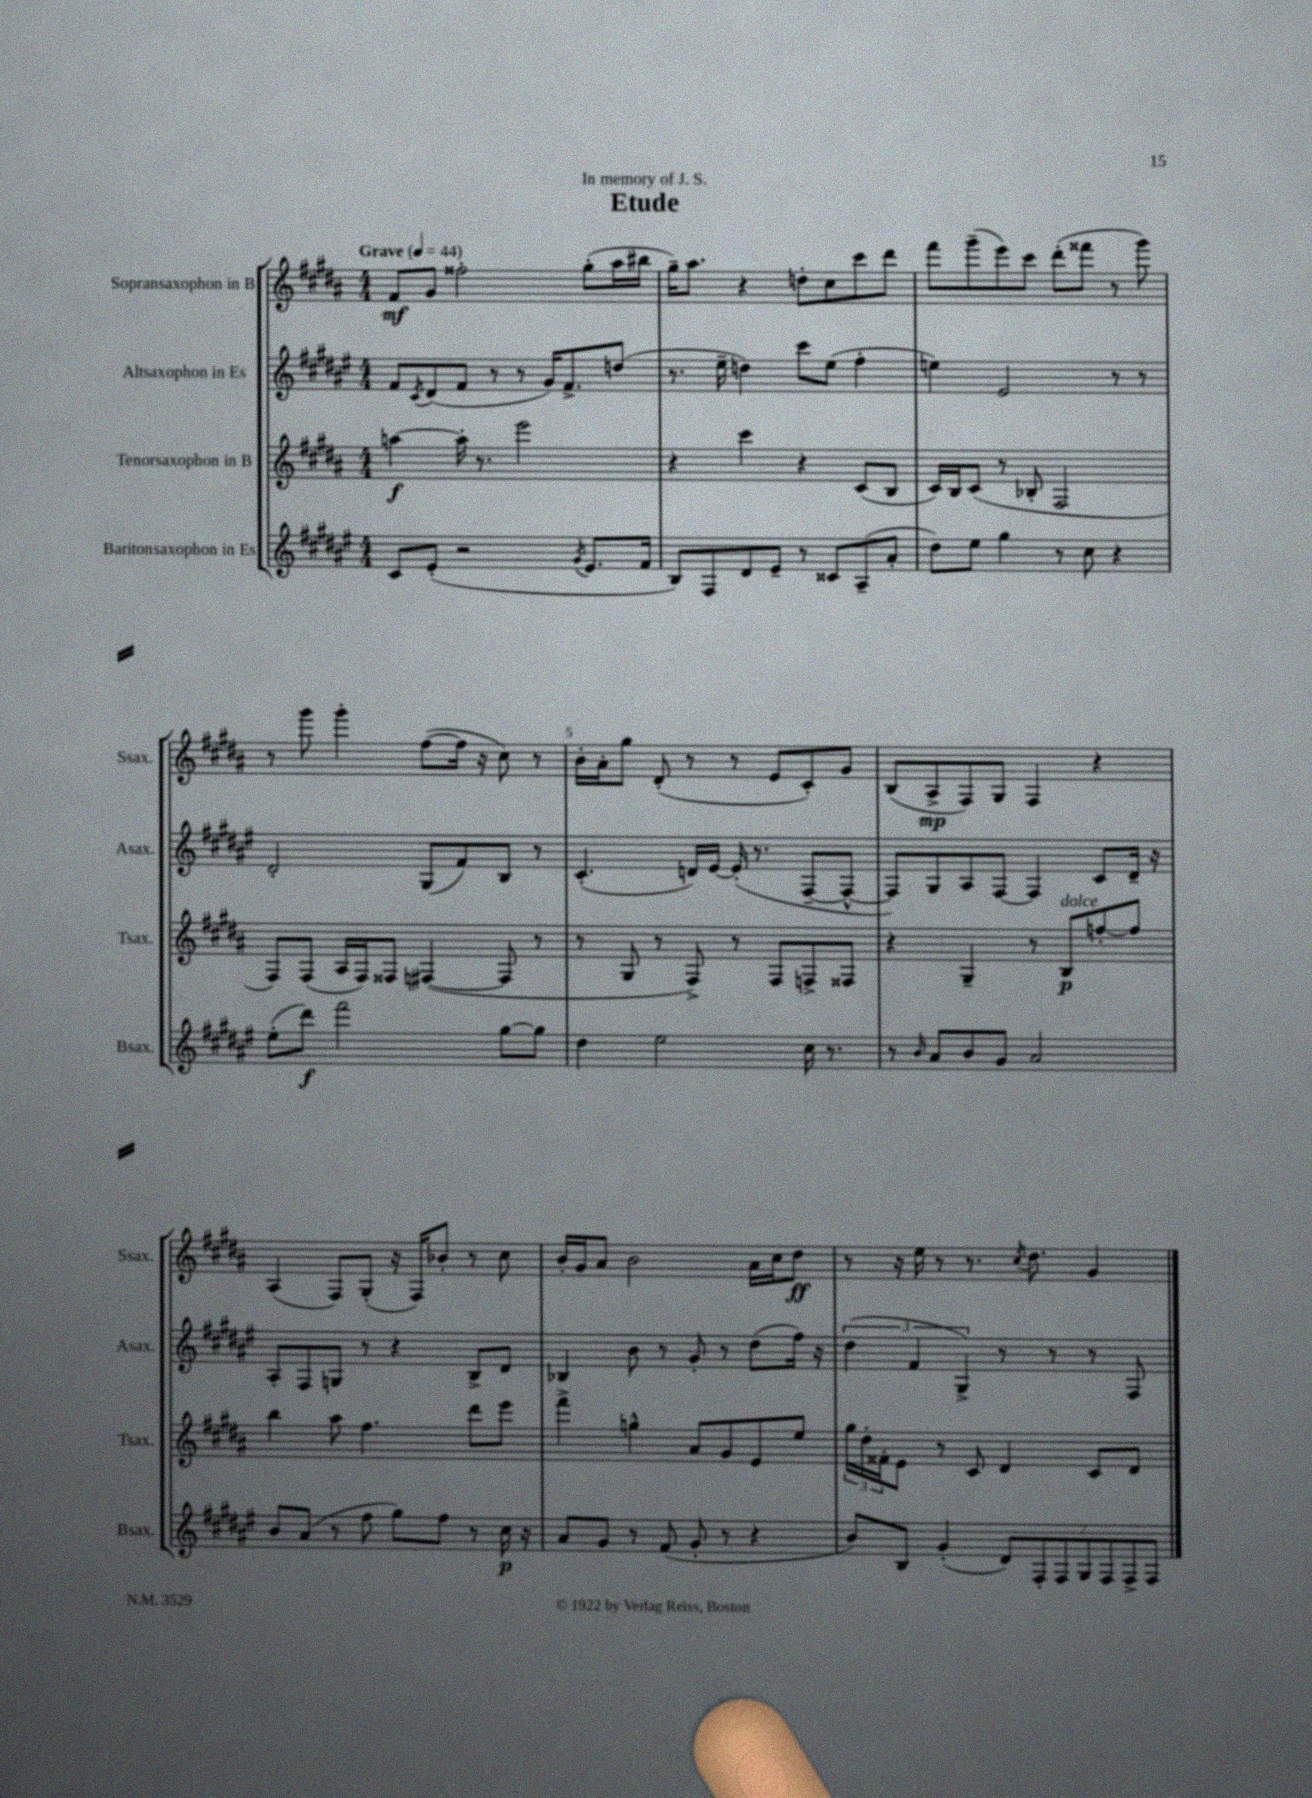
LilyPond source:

\header { title = "Etude" dedication = "In memory of J. S." }
<<
\new StaffGroup <<
\new Staff = "s0" \with { instrumentName = "Sopransaxophon in B" shortInstrumentName = "Ssax." } {
    \clef treble \key b \major \numericTimeSignature \time 4/4 \tempo "Grave" 4 = 44
    fis'8\mf gis'8 fisis''2-. gis''8-.( ais''16 bis''16 |
    gis''16--) ais''8. r4 d''8-. cis''8 cis'''8 dis'''8 |
    fis'''8 gis'''8--( e'''8) cis'''8 dis'''8-.( fisis'''8 r8 gis'''8) |
    r8 gis'''8 gis'''4-. fis''8~( fis''16 r16 cis''8) r8 |
    b'16-. ais'16-. gis''8 dis'8-.( r8 r8 e'8 cis'8-.) gis'8 |
    b8( ais8->\mp fis8) gis8 fis4 r4 |
    ais4( fis8) gis8-.( r16 fis16) bes'8-. r8 cis''8 |
    b'16-. gis'16 ais'8 b'2 ais'16 cis''16 dis''8\ff |
    r8 r16 e''16 r8 r8. \acciaccatura { cis''8 } dis''8. gis'4 \bar "|." |
}
\new Staff = "s1" \with { instrumentName = "Altsaxophon in Es" shortInstrumentName = "Asax." } {
    \clef treble \key fis \major \numericTimeSignature \time 4/4
    fis'8 \acciaccatura { cis'8 } dis'8( fis'8 r8 r8 gis'16) fis'8.-> d''8( |
    r8. eis''16-- d''4) cis'''8 eis''8( fis''4-. |
    e''4) eis'2 r8 r8 |
    dis'2-. gis8( fis'8) b8 r8 |
    cis'4.-.( d'16) eis'16~ eis'16-.( r8. fis8~-- fis8~-^ |
    fis8) gis8 ais8 fis8~ fis4 cis'8 dis'16-- r16 |
    ais8-. fis8 g8 r8 r4 b8-> dis'8 |
    bes4 b'8 r8 gis'8-. r8 dis''8( fis''16) r16 |
    \tuplet 3/2 { dis''4( fis'4 gis4->) } r8 r8 r8 fis8 \bar "|." |
}
\new Staff = "s2" \with { instrumentName = "Tenorsaxophon in B" shortInstrumentName = "Tsax." } {
    \clef treble \key b \major \numericTimeSignature \time 4/4
    a''4~\f a''16-. r8. e'''2 |
    r4 cis'''4 r4 cis'8( b8 |
    cis'16) b16 cis'8( r8 bes8-. fis2 |
    fis8) fis8( ais16 fis16) fisis8 fis4~( fis8 r8 |
    r8 gis8 r8 fis8->) r8 fis8 f8-> fisis8 |
    r4 gis4-- r8 b8\p^\markup { \italic "dolce" } f''8~-. f''8 |
    b''4 ais''8 fis''4. dis'''8 e'''8 |
    fis'''4-> g''4-^ ais'8 gis'8 e'8 e''8 |
    \tuplet 3/2 { gis''16 dis''16-. fisis'16-. } e'8 r8 cis'8 dis'4 cis'8 dis'8 \bar "|." |
}
\new Staff = "s3" \with { instrumentName = "Baritonsaxophon in Es" shortInstrumentName = "Bsax." } {
    \clef treble \key fis \major \numericTimeSignature \time 4/4
    cis'8 eis'8-.( r2 \acciaccatura { gis'8 } eis'8. fis'16 |
    b8) fis8 dis'8 eis'8-- r8 cisis'8 ais8--( ais'8-. |
    dis''8) eis''8 gis''4 r8 cis''8 r4 |
    eis''8-.( dis'''8\f) fis'''2 gis''8~ gis''8 |
    dis''4 eis''2 cis''16 r8. |
    r8 \grace { b'16 } ais'8 b'8 gis'8 ais'2 |
    b'8 ais'8( r8 fis''8 gis''8) fis''8 r8 cis''16\p r16 |
    ais'8 gis'8 r8 fis'8( gis'8-. r8 r4 |
    b'8) b8 gis'4-.( \tuplet 7/4 { dis'8) fis8-. fis8 gis8 fis8 fis8-> fis8 } \bar "|." |
}
>>
>>
\layout { \context { \Score \override BarNumber.break-visibility = ##(#f #t #t) barNumberVisibility = #(every-nth-bar-number-visible 5) } }
